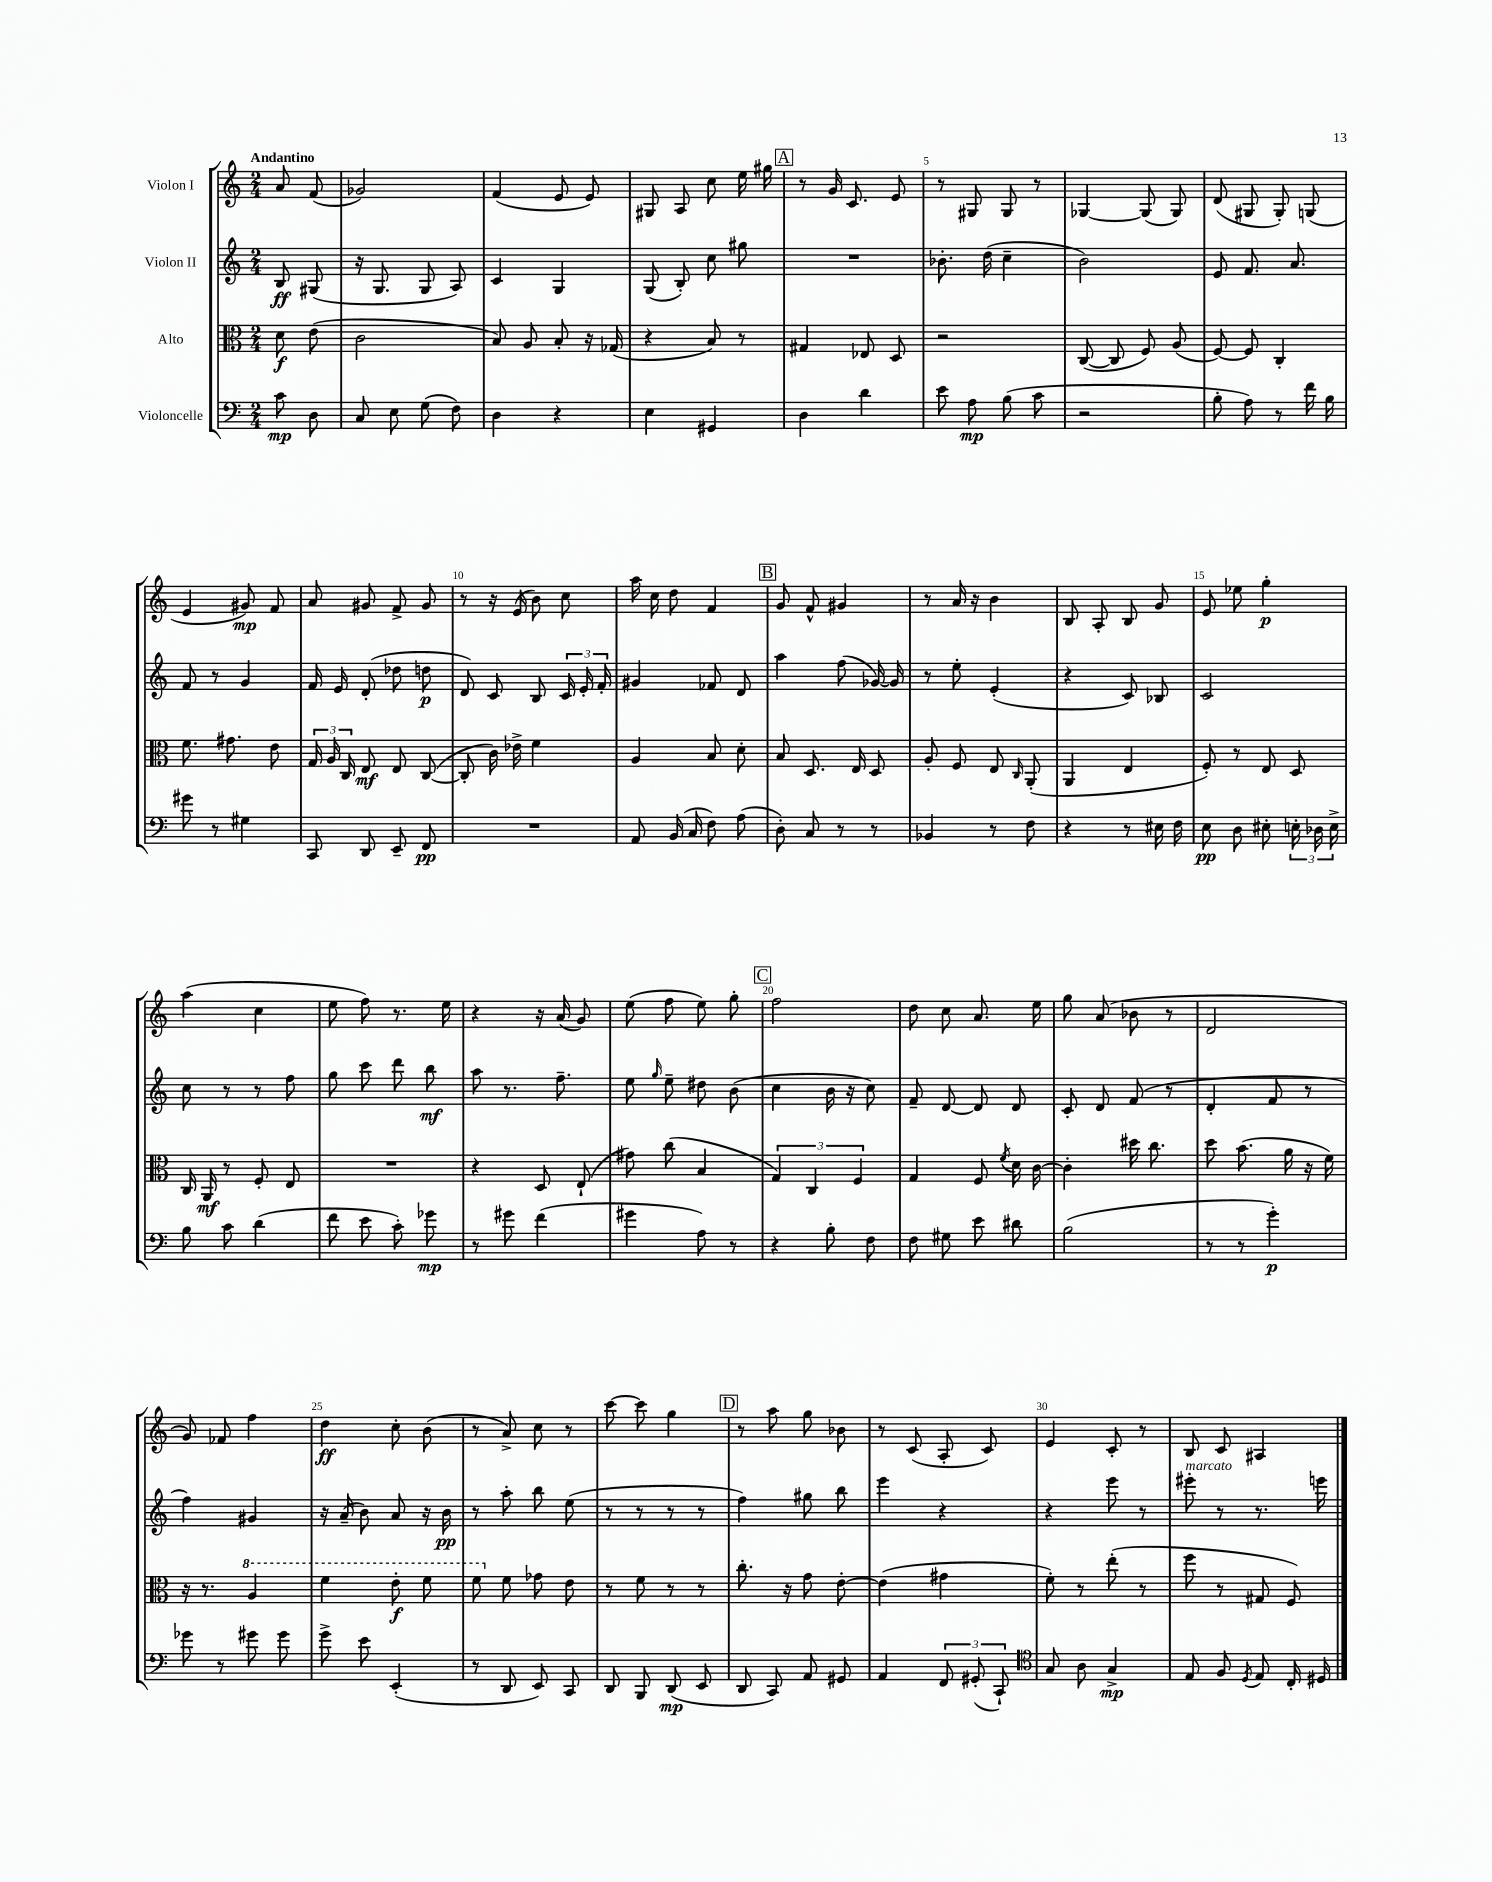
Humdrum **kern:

**kern	**dynam	**kern	**dynam	**kern	**dynam	**kern	**dynam
*part4	*part4	*part3	*part3	*part2	*part2	*part1	*part1
*staff4	*staff4	*staff3	*staff3	*staff2	*staff2	*staff1	*staff1
*I"Violoncelle	*	*I"Alto	*	*I"Violon II	*	*I"Violon I	*
*clefF4	*	*clefC3	*	*clefG2	*	*clefG2	*
*k[]	*	*k[]	*	*k[]	*	*k[]	*
*M2/4	*	*M2/4	*	*M2/4	*	*M2/4	*
=	=	=	=	=	=	=	=
!	!	!	!	!	!	!LO:TX:a:B:t=Andantino	!
8c\	mp	8d\	f	8B/	ff	8a/	.
8D\	.	(8e\	.	(8G#X/	.	(8f/	.
=1	=1	=1	=1	=1	=1	=1	=1
8C/	.	2c\	.	16r	.	2g-X/)	.
.	.	.	.	8.G/	.	.	.
8E\	.	.	.	.	.	.	.
(8G\	.	.	.	8G/	.	.	.
8F\)	.	.	.	8A/)	.	.	.
=2	=2	=2	=2	=2	=2	=2	=2
4D\	.	8B/)	.	4c/	.	(4f/	.
.	.	8A/	.	.	.	.	.
4r	.	8B'/	.	4G/	.	8e/	.
.	.	16r	.	.	.	8e/)	.
.	.	(16G-X/	.	.	.	.	.
=3	=3	=3	=3	=3	=3	=3	=3
4E\	.	4r	.	(8G/	.	8G#X/	.
.	.	.	.	8B'/)	.	8A/	.
4GG#X/	.	8B/)	.	8cc\	.	8cc\	.
.	.	8r	.	8gg#X\	.	16ee\	.
.	.	.	.	.	.	16gg#X\	.
!!LO:REH:place=s1:t=A
=4	=4	=4	=4	=4	=4	=4	=4
4D\	.	4G#X/	.	2r	.	8r	.
.	.	.	.	.	.	16g/	.
.	.	.	.	.	.	8.c/	.
4d\	.	8E-X/	.	.	.	.	.
.	.	8D/	.	.	.	8e/	.
=5	=5	=5	=5	=5	=5	=5	=5
8e\	.	2r	.	8.b-X'\	.	8r	.
8A\	mp	.	.	.	.	8G#X/	.
.	.	.	.	(16dd\	.	.	.
(8B\	.	.	.	4cc~\	.	8G#/	.
8c\	.	.	.	.	.	8r	.
=6	=6	=6	=6	=6	=6	=6	=6
2r	.	([8C/	.	2b\)	.	[4G-X/	.
.	.	8C/]	.	.	.	.	.
.	.	8F/)	.	.	.	(8G-/]	.
.	.	(8A/	.	.	.	8G-/)	.
=7	=7	=7	=7	=7	=7	=7	=7
8B'\	.	[8F/)	.	8e/	.	(8d/	.
8A\)	.	8F/]	.	8.f/	.	8G#X/	.
8r	.	4C'/	.	.	.	8G#'/)	.
.	.	.	.	8.a/	.	.	.
16f\	.	.	.	.	.	(8Gn/	.
16B\	.	.	.	.	.	.	.
!!LO:LB:g=z
=8	=8	=8	=8	=8	=8	=8	=8
8g#X\	.	8.f\	.	8f/	.	4e/	.
8r	.	.	.	8r	.	.	.
.	.	8.g#X\	.	.	.	.	.
4G#X\	.	.	.	4g/	.	8g#X/)	mp
.	.	8e\	.	.	.	8f/	.
=9	=9	=9	=9	=9	=9	=9	=9
8CC/	.	24G/	.	16f/	.	8a/	.
.	.	24A/	.	.	.	.	.
.	.	.	.	16e/	.	.	.
.	.	24C/	.	.	.	.	.
8DD/	.	8E/	mf	(8d'/	.	8g#X/	.
8EE~/	.	8E/	.	8dd-X\	.	8f^/	.
8FF/	pp	([8C/	.	8ddn\	p	8g#/	.
=10	=10	=10	=10	=10	=10	=10	=10
2r	.	8C'/]	.	8d/)	.	8r	.
.	.	16c\)	.	8c/	.	16r	.
.	.	16e-X^\	.	.	.	(16e/	.
.	.	4f\	.	8B/	.	8b\)	.
.	.	.	.	24c/	.	8cc\	.
.	.	.	.	24e'/	.	.	.
.	.	.	.	24f'/	.	.	.
=11	=11	=11	=11	=11	=11	=11	=11
8AA/	.	4A/	.	4g#X/	.	16aa\	.
.	.	.	.	.	.	16cc\	.
(16BB/	.	.	.	.	.	8dd\	.
16C/	.	.	.	.	.	.	.
8F\)	.	8B/	.	8f-X/	.	4f/	.
(8A\	.	8d'\	.	8d/	.	.	.
!!LO:REH:place=s1:t=B
=12	=12	=12	=12	=12	=12	=12	=12
8D'\)	.	8B/	.	4aa\	.	8g/	.
8C/	.	8.D/	.	.	.	8f^^/	.
8r	.	.	.	(8ff\	.	4g#X/	.
.	.	16E/	.	.	.	.	.
8r	.	8D/	.	[16g-X/)	.	.	.
.	.	.	.	16g-/]	.	.	.
=13	=13	=13	=13	=13	=13	=13	=13
4BB-X/	.	8A'/	.	8r	.	8r	.
.	.	8F/	.	8ee'\	.	16a/	.
.	.	.	.	.	.	16r	.
8r	.	8E/	.	(4e'/	.	4b\	.
.	.	16qqC/	.	.	.	.	.
8F\	.	(8AA'/	.	.	.	.	.
=14	=14	=14	=14	=14	=14	=14	=14
4r	.	4AA/	.	4r	.	8B/	.
.	.	.	.	.	.	8A'/	.
8r	.	4E/	.	8c/)	.	8B/	.
16E#X\	.	.	.	8B-X/	.	8g/	.
16F\	.	.	.	.	.	.	.
=15	=15	=15	=15	=15	=15	=15	=15
8E\	pp	8F'/)	.	2c/	.	8e/	.
8D\	.	8r	.	.	.	8ee-X\	.
8E#X'\	.	8E/	.	.	.	4gg'\	p
24En'\	.	8D/	.	.	.	.	.
24D-X\	.	.	.	.	.	.	.
24E^\	.	.	.	.	.	.	.
!!LO:LB:g=z
=16	=16	=16	=16	=16	=16	=16	=16
8B\	.	16C/	.	8cc\	.	(4aa\	.
.	.	16AA/	mf	.	.	.	.
8c\	.	8r	.	8r	.	.	.
(4d\	.	8F'/	.	8r	.	4cc\	.
.	.	8E/	.	8ff\	.	.	.
=17	=17	=17	=17	=17	=17	=17	=17
8f\	.	2r	.	8gg\	.	8ee\	.
8e\	.	.	.	8ccc\	.	8ff\)	.
8c'\)	.	.	.	8ddd\	.	8.r	.
8g-X\	mp	.	.	8bb\	mf	.	.
.	.	.	.	.	.	16ee\	.
=18	=18	=18	=18	=18	=18	=18	=18
8r	.	4r	.	8aa\	.	4r	.
8g#X\	.	.	.	8.r	.	.	.
(4f\	.	8D/	.	.	.	16r	.
.	.	.	.	8.ff~\	.	(16a/	.
.	.	(8E`/	.	.	.	8g/)	.
=19	=19	=19	=19	=19	=19	=19	=19
4g#X\	.	8g#X\)	.	8ee\	.	(8ee\	.
.	.	.	.	16qqgg/	.	.	.
.	.	(8cc\	.	8ee~\	.	8ff\	.
8A\)	.	4B/	.	8dd#X\	.	8ee\)	.
8r	.	.	.	(8b\	.	8gg'\	.
!!LO:REH:place=s1:t=C
=20	=20	=20	=20	=20	=20	=20	=20
4r	.	6G/)	.	4cc\	.	2ff\	.
.	.	6C/	.	.	.	.	.
8B'\	.	.	.	16b\	.	.	.
.	.	.	.	16r	.	.	.
.	.	6F/	.	.	.	.	.
8F\	.	.	.	8cc\)	.	.	.
=21	=21	=21	=21	=21	=21	=21	=21
8F\	.	4G/	.	8f~/	.	8dd\	.
8G#X\	.	.	.	[8d/	.	8cc\	.
8e\	.	8F/	.	8d/]	.	8.a/	.
.	.	8qf/	.	.	.	.	.
8d#X\	.	16d\	.	8d/	.	.	.
.	.	[16c\	.	.	.	16ee\	.
=22	=22	=22	=22	=22	=22	=22	=22
(2B\	.	4c'\]	.	8c'/	.	8gg\	.
.	.	.	.	8d/	.	(8a/	.
.	.	16dd#X\	.	(8f/	.	8b-X\	.
.	.	8.cc\	.	.	.	.	.
.	.	.	.	8r	.	8r	.
=23	=23	=23	=23	=23	=23	=23	=23
8r	.	8dd\	.	4d'/	.	2d/	.
8r	.	(8.b\	.	.	.	.	.
4g'\)	p	.	.	8f/	.	.	.
.	.	16a\	.	.	.	.	.
.	.	16r	.	8r	.	.	.
.	.	16f\)	.	.	.	.	.
!!LO:LB:g=z
=24	=24	=24	=24	=24	=24	=24	=24
8g-X\	.	16r	.	4ff\)	.	8g/)	.
.	.	8.r	.	.	.	.	.
8r	.	.	.	.	.	8f-X/	.
*	*	*8va	*	*	*	*	*
8g#X\	.	4a/	.	4g#X/	.	4ff\	.
8g#\	.	.	.	.	.	.	.
=25	=25	=25	=25	=25	=25	=25	=25
8g^\	.	4ff\	.	16r	.	4dd\	ff
.	.	.	.	(16a~/	.	.	.
8e\	.	.	.	8b\)	.	.	.
(4EE'/	.	8ee'\	f	8a/	.	8cc'\	.
.	.	8ff\	.	16r	.	(8b\	.
.	.	.	.	16b\	pp	.	.
=26	=26	=26	=26	=26	=26	=26	=26
8r	.	8ff\	.	8r	.	8r	.
*	*	*X8va	*	*	*	*	*
8DD/	.	8f\	.	8aa'\	.	8a^/)	.
8EE/)	.	8g-X\	.	8bb\	.	8cc\	.
8CC/	.	8e\	.	(8ee\	.	8r	.
=27	=27	=27	=27	=27	=27	=27	=27
8DD/	.	8r	.	8r	.	[8ccc\	.
8BBB/	.	8f\	.	8r	.	8ccc\]	.
(8DD/	mp	8r	.	8r	.	4gg\	.
8EE/	.	8r	.	8r	.	.	.
!!LO:REH:place=s1:t=D
=28	=28	=28	=28	=28	=28	=28	=28
8DD/	.	8.cc'\	.	4ff\)	.	8r	.
8CC/)	.	.	.	.	.	8aa\	.
.	.	16r	.	.	.	.	.
8AA/	.	8g\	.	8gg#X\	.	8gg\	.
8GG#X/	.	[8e'\	.	8bb\	.	8b-X\	.
=29	=29	=29	=29	=29	=29	=29	=29
4AA/	.	(4e\]	.	4eee\	.	8r	.
.	.	.	.	.	.	(8c/	.
12FF/	.	4g#X\	.	4r	.	8A'/	.
(12GG#X'/	.	.	.	.	.	.	.
.	.	.	.	.	.	8c/)	.
12CC`/)	.	.	.	.	.	.	.
=30	=30	=30	=30	=30	=30	=30	=30
*clefC4	*	*	*	*	*	*	*
8G/	.	8f'\)	.	4r	.	4e/	.
8A\	.	8r	.	.	.	.	.
4G^/	mp	(8ee'\	.	8eee\	.	8c'/	.
.	.	8r	.	8r	.	8r	.
=31	=31	=31	=31	=31	=31	=31	=31
!	!	!	!	!LO:TX:a:i:t=marcato	!	!	!
8E/	.	8ff\	.	8eee#X'\	.	8B/	.
8F/	.	8r	.	8r	.	8c/	.
8qD/	.	.	.	.	.	.	.
8E/	.	8G#X/	.	8.r	.	4A#X/	.
16C'/	.	8F/)	.	.	.	.	.
16D#X/	.	.	.	16eeen\	.	.	.
==	==	==	==	==	==	==	==
*-	*-	*-	*-	*-	*-	*-	*-
